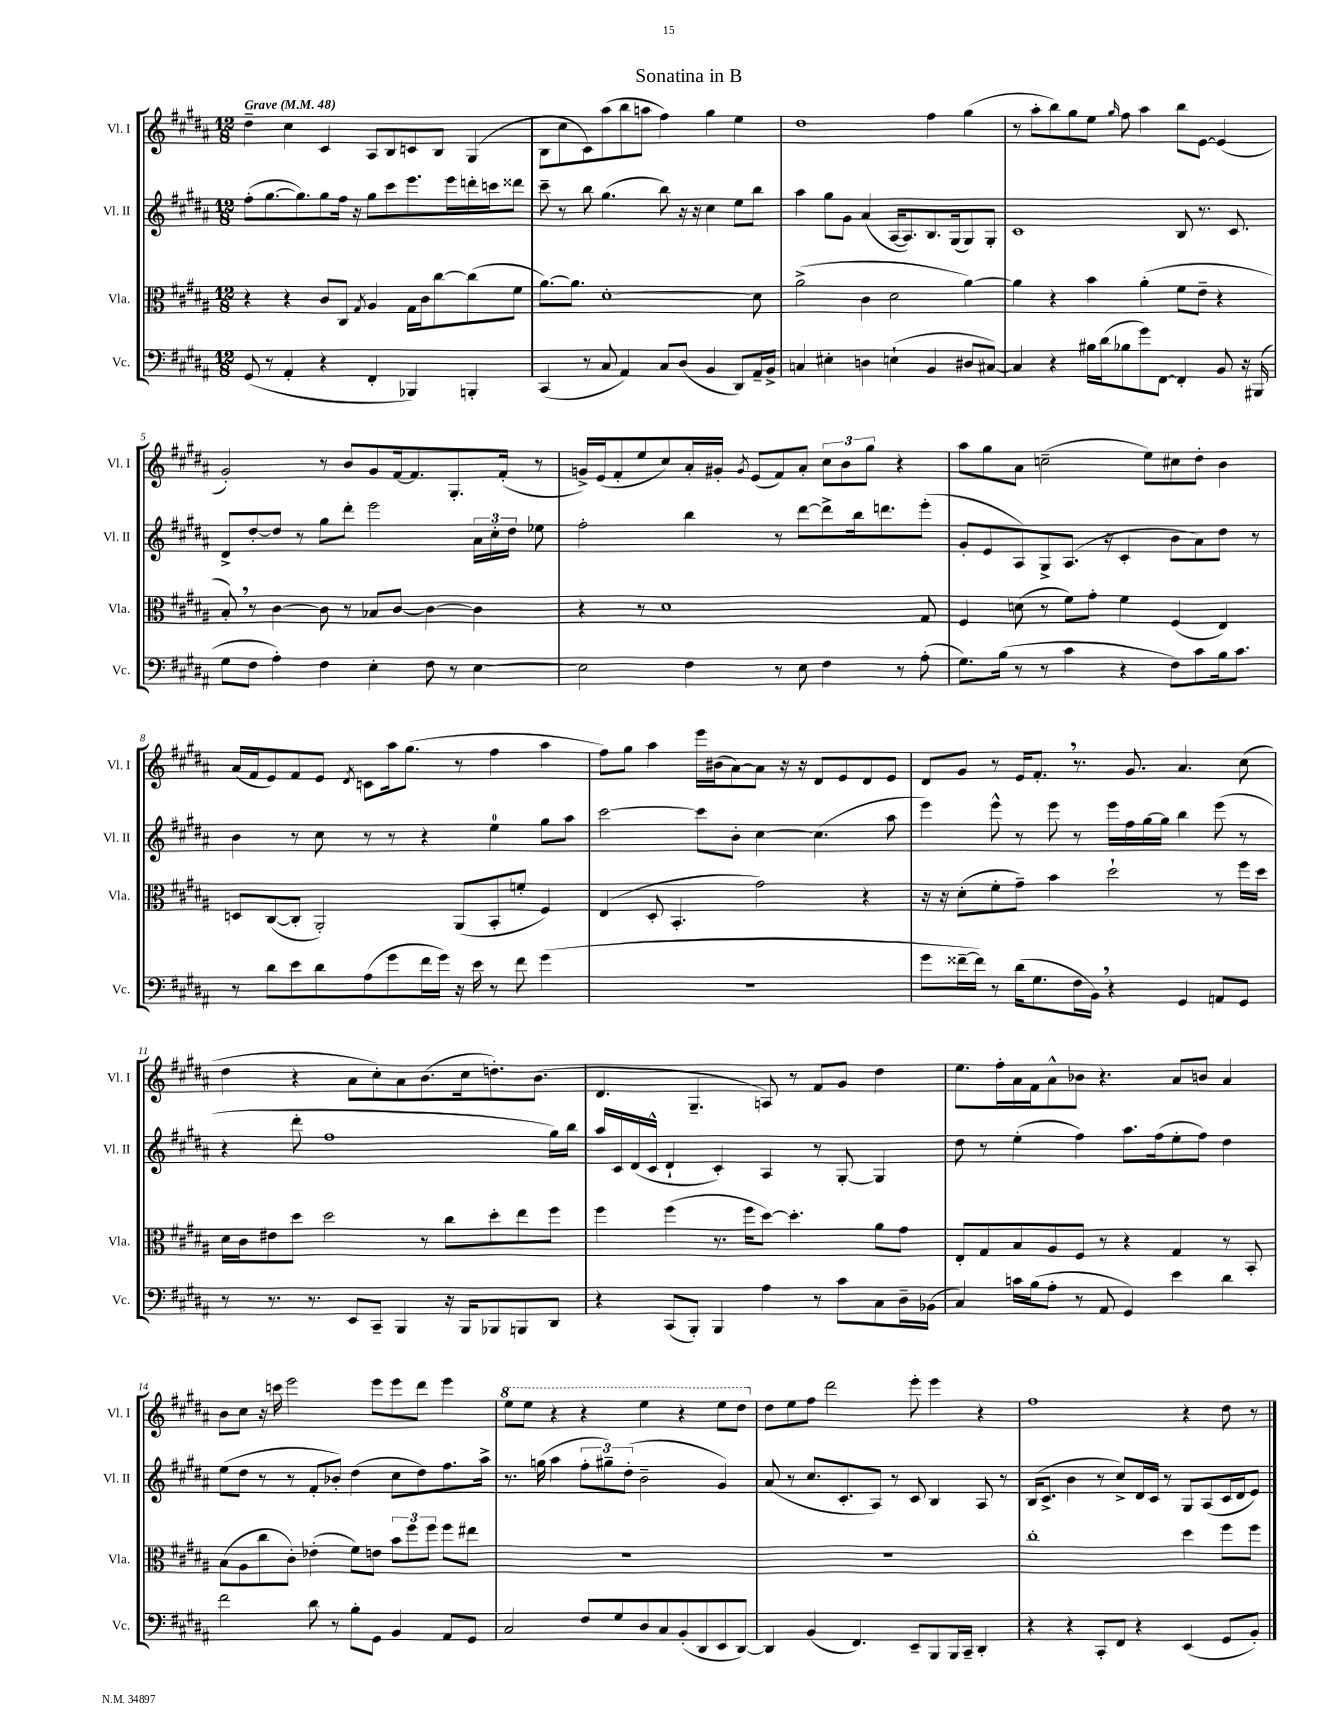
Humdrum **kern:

**kern	**kern	**kern	**kern
*staff4	*staff3	*staff2	*staff1
*clefF4	*clefC3	*clefG2	*clefG2
*k[f#c#g#d#a#]	*k[f#c#g#d#a#]	*k[f#c#g#d#a#]	*k[f#c#g#d#a#]
*M12/8	*M12/8	*M12/8	*M12/8
*MM48	*MM48	*MM48	*MM48
(8GG#/	4r	(8ff#'\L	4dd#~\
8r	.	[8.gg#\	.
4AA#'/	4r	.	4cc#\
.	.	8.gg#\])	.
4r	8c#/L	8gg#\	4c#/
.	8C#/J	16ff#\Jk	.
.	.	16r	.
.	8qG#/	.	.
4FF#'/	4A#/	8gg#\L	8A#/L
.	.	8ccc#\	8B/
4BBB-/)	16G#\LL	8.eee\	8c/
.	16c#\J	.	.
.	[8cc#\	.	8B/J
.	.	16eee\L	.
4BBB'/	(8cc#\]	16ddd'\	(4G#/
.	.	16ccc\J	.
.	8f#\J	8ddd##\J	.
=	=	=	=
(4CC#/	[8.a#\L)	8ccc#~\	8B\L
.	.	8r	8cc#\
.	8.a#\]J	.	.
8r	.	8bb\	8c#\)
8C#/	[1d#'	(4.gg#\	(8aa#\
4AA#/)	.	.	8bb\
.	.	.	8aa\J
8C#/L	.	8bb\)	4ff#\)
(8D#/J	.	16r	.
.	.	16r	.
4BB/	.	4cc#\	4gg#\
8DD#/L)	.	8ee\L	4ee\
16AA#~/L	8d#\]	8bb\J	.
16BB^/JJ	.	.	.
=	=	=	=
4C/	(2a#^\	4aa#\	1dd#
4E#'\	.	8gg#\L	.
.	.	8g#\J	.
4D\	4c#\	(4a#/	.
(4E`\	2d#\	[16A#/LK	.
.	.	8.A#/])	.
4BB/	.	8.B/	4ff#\
.	.	(16G#/k	.
8D#/L	[4a#\)	8G#/)	(4gg#\
[8C#/J)	.	8G#'/J	.
=	=	=	=
4C#/]	4a#\]	1c#	8r
.	.	.	8aa#'\L
4r	4r	.	8bb\)
.	.	.	8gg#\
16B#\LL	4b\	.	8ee\J
(16d#\J	.	.	.
.	.	.	16qqgg#/
8B-\	.	.	8ff#\
8g#\)	(4a#'\	.	4aa#\
[8FF#\J	.	.	.
4FF#'/]	8f#\L	8B/	8bb\L
.	8e~\J	8.r	[8e\J
8BB/	4r	.	(4e/]
.	.	8.c#/	.
16r	.	.	.
(16BBB#/	.	.	.
=	=	=	=
8G#\L	8B'/)	8d#^/L	2g#'/)
8F#\J	8r	[8dd#'/	.
4A#'\)	[4c#\	8dd#/]J	.
.	.	8r	.
4F#\	8c#\]	8gg#\L	8r
.	8r	8ddd#'\J	8b/L
4E'\	8B-/L	2eee\	8g#/
.	[8c#/J	.	[16f#/k
.	.	.	8.f#/]
8F#\	4c#\_	.	.
8r	.	.	8.G#'/
[4E\	4c#\]	24a#\LL	.
.	.	24cc#'\	.
.	.	.	(16f#'/Jk
.	.	24dd#\JJ	.
.	.	8ee-\	8r
=	=	=	=
2E\]	4r	2ff#'\	16g^/LL)
.	.	.	(16e/J
.	.	.	8f#'/
.	8r	.	8ee/
.	1d#	.	8cc#/)
4F#\	.	4bb\	16a#'/L
.	.	.	16g#'/JJ
.	.	.	8qg#/
.	.	.	(8e/L
8r	.	8r	8f#/)
8E\	.	[8ddd#\L	8a#'/J
4F#\	.	8ddd#^\]	12cc#\L
.	.	.	12b\
.	.	16bb\k	.
.	.	.	12gg#\J
.	.	8.ddd\	.
8r	.	.	4r
(8A#'\	8G#/	(8eee'\J	.
=	=	=	=
8.G#\L)	4F#/	8g#'/L	8aa#\L
.	.	8e/	8gg#\
(16B\Jk	.	.	.
8r	(8d\	8A#/)	8a#\J
8r	8r	8G#^/	(2cc~\
4c#\	8f#\L)	(8.A#/J	.
.	8g#'\J	.	.
.	.	16r	.
4r	4f#\	4c#'/	.
.	.	.	8ee\L)
8F#\L)	(4F#/	8b\L	8cc#\
8c#\	.	8a#\)	8dd#'\J
16B\k	4E/)	8dd#\J	4b\
8.c#\J	.	.	.
.	.	8r	.
=	=	=	=
8r	8D/L	4b\	(16a#/LL
.	.	.	16f#/J
8d#\L	([8C#/	.	8e/)
8e\	8C#'/]J	8r	8f#/
8d#\	2AA#'/)	8cc#\	8e/J
.	.	.	8qd#/
(8A#\	.	8r	8c\L
8g#\	.	8r	16aa#\k
.	.	.	(8.gg#\J
16f#\L	.	4r	.
16g#\JJ)	.	.	.
16r	(8AA#/L	.	8r
16e\	.	.	.
8r	8BB'/	4ee\	4ff#\
8f#\	8f'/J	.	.
(4g#\	4F#/)	8gg#\L	4aa#\
.	.	8aa#\J	.
=	=	=	=
1.r	(4E/	[2ccc#\	8ff#\L)
.	.	.	8gg#\J
.	8D#'/	.	4aa#\
.	4.BB'/	.	.
.	.	8ccc#\]L	16eee\LL
.	.	.	(16b#\J
.	.	8b'\J	[8a#\)
.	2g#\)	[4cc#\	8a#\]J
.	.	.	16r
.	.	.	16r
.	.	(4.cc#\]	8d#/L
.	.	.	8e/
.	4r	.	8d#/
.	.	8aa#\	8e/J
=	=	=	=
8g#\L	16r	4eee\)	8d#/L
.	16r	.	.
[16f##~\L	(8d#'\L	.	8g#/J
16f##\]JJ)	.	.	.
8r	8f#'\	8eee^^\	8r
(16d#\LK	8g#~\J)	8r	16e/LK
8.G#\	.	.	8.f#'/J
.	4b\	8eee\	.
16F#\L	.	8r	8.r
16BB\JJ)	.	.	.
4r	2dd#`\	16eee\LL	.
.	.	16ff#\	8.g#/
.	.	[16gg#\	.
.	.	16gg#\]JJ	.
4GG#/	.	4bb\	4.a#/
8AA/L	8r	(8eee\	.
8GG#/J	16ff#\LL	8r	(8cc#\
.	16dd#\JJ	.	.
=	=	=	=
8r	16d#\LL	4r	4dd#\
.	16c#\J	.	.
8.r	8e#\	.	.
.	8dd#\J	8ddd#'\	4r
8.r	.	.	.
.	2dd#\	1ff#	.
8EE/L	.	.	8a#\L
8CC#~/J	.	.	8cc#'\)
4BBB/	.	.	8a#\
.	8r	.	(8.b\
16r	8cc#\L	.	.
16BBB/LK	.	.	16cc#\k
8BBB-/	8dd#'\	.	8.dd'\)
8BBB/	8ee\	.	.
.	.	.	(8.b\J
8DD#/J	8ff#\J	16gg#\LL)	.
.	.	16bb\JJ	.
=	=	=	=
4r	4ff#\	16aa#/LL	4.d#/
.	.	16c#/	.
.	.	(16d#/	.
.	.	16c#^^/JJ	.
(8CC#/L	(4ff#\	4d#`/	.
8BBB'/J)	.	.	4.G#~/
4BBB/	8.r	4c#'/)	.
.	16ff#\LK	.	.
4A#\	[8dd#\J)	4A#/	8A/)
.	4.dd#'\]	.	8r
8r	.	8r	8f#/L
8c#\L	.	[8G#'/	8g#/J
8C#\	8a#\L	4G#/]	4dd#\
16D#~\L	8g#\J	.	.
(16BB-\JJ	.	.	.
=	=	=	=
4C#/)	8E'/L	8dd#\	8.ee\L
.	8G#/	8r	.
.	.	.	16ff#'\L
16c\LL	8B/	(4ee'\	16a#\
(16B\J	.	.	16f#\J
8A#'\J	8A#/	.	8a#^^\
8r	8F#/J	4ff#\)	8b-\J
8AA#/	8r	.	4.r
4GG#/)	4r	8.aa#\L	.
.	.	(16ff#\k	.
4e\	4G#/	8ee'\	8a#/L
.	.	8ff#\J)	8b/J
4d#\	8r	4dd#\	4a#/
.	8BB'/	.	.
=	=	=	=
2f#\	(8B\L	(8ee\L	8b\L
.	8A#\	8dd#\J	8cc#\J
.	8cc#\	8r	16r
.	.	.	16ccc\
.	8c#'\J)	8r	2eee\
8d#\	(4e-'\	8f#'/L	.
8r	.	8b-'/J)	.
8B'\L	8f#\L)	(4dd#\	.
8GG#\J	8e\J	.	8eee\L
4BB/	12b\L	8cc#\L	8eee\
.	12ff#\	.	.
.	.	8dd#\)	8ddd#\J
.	12ff#\J	.	.
8AA#/L	8ff#\L	8.ff#\	4eee\
8GG#/J	8ee#\J	.	.
.	.	16aa#^\Jk	.
=	=	=	=
2C#/	1.r	8.r	8eee\L
.	.	.	8eee\J
.	.	(16gg\	.
.	.	4aa#\	4r
8F#/L	.	12ff#'\L	4r
.	.	12gg#~\)	.
8G#/	.	.	.
.	.	(12dd#'\J	.
8D#/	.	2b~\	4eee\
8C#/	.	.	.
(8BB'/	.	.	4r
8DD#/	.	.	.
8EE/	.	4g#/)	8eee\L
[8DD#/J)	.	.	8ddd#\J
=	=	=	=
4DD#/]	1.r	(8a#/	8dd#\L
.	.	8r	8ee\
(4BB/	.	8.cc#/L	8ff#\J
.	.	.	2ddd#\
.	.	8.c#'/	.
4.FF#/)	.	.	.
.	.	8A#/J)	.
.	.	8r	.
8EE~/L	.	8c#/	8eee'\
8BBB/	.	4B/	4eee\
16BBB/L	.	.	.
16CC#~/JJ	.	.	.
4DD#'/	.	8A#/	4r
.	.	8r	.
=	=	=	=
4r	1cc#'	(16B/LK	1ff#
.	.	8.c#^/J	.
4r	.	4b\	.
8CC#'/L	.	8r	.
8FF#/J	.	8cc#^/L)	.
4r	.	16d#/L	.
.	.	16c#/JJ	.
.	.	8r	.
(4EE/	4dd#\	8G#/L	4r
.	.	(8A#/	.
8GG#/L	8ff#\L	16c#/L	8dd#\
.	.	16d#/J	.
8BB'/J)	8ff#\J	8e/J)	8r
==	==	==	==
*-	*-	*-	*-
